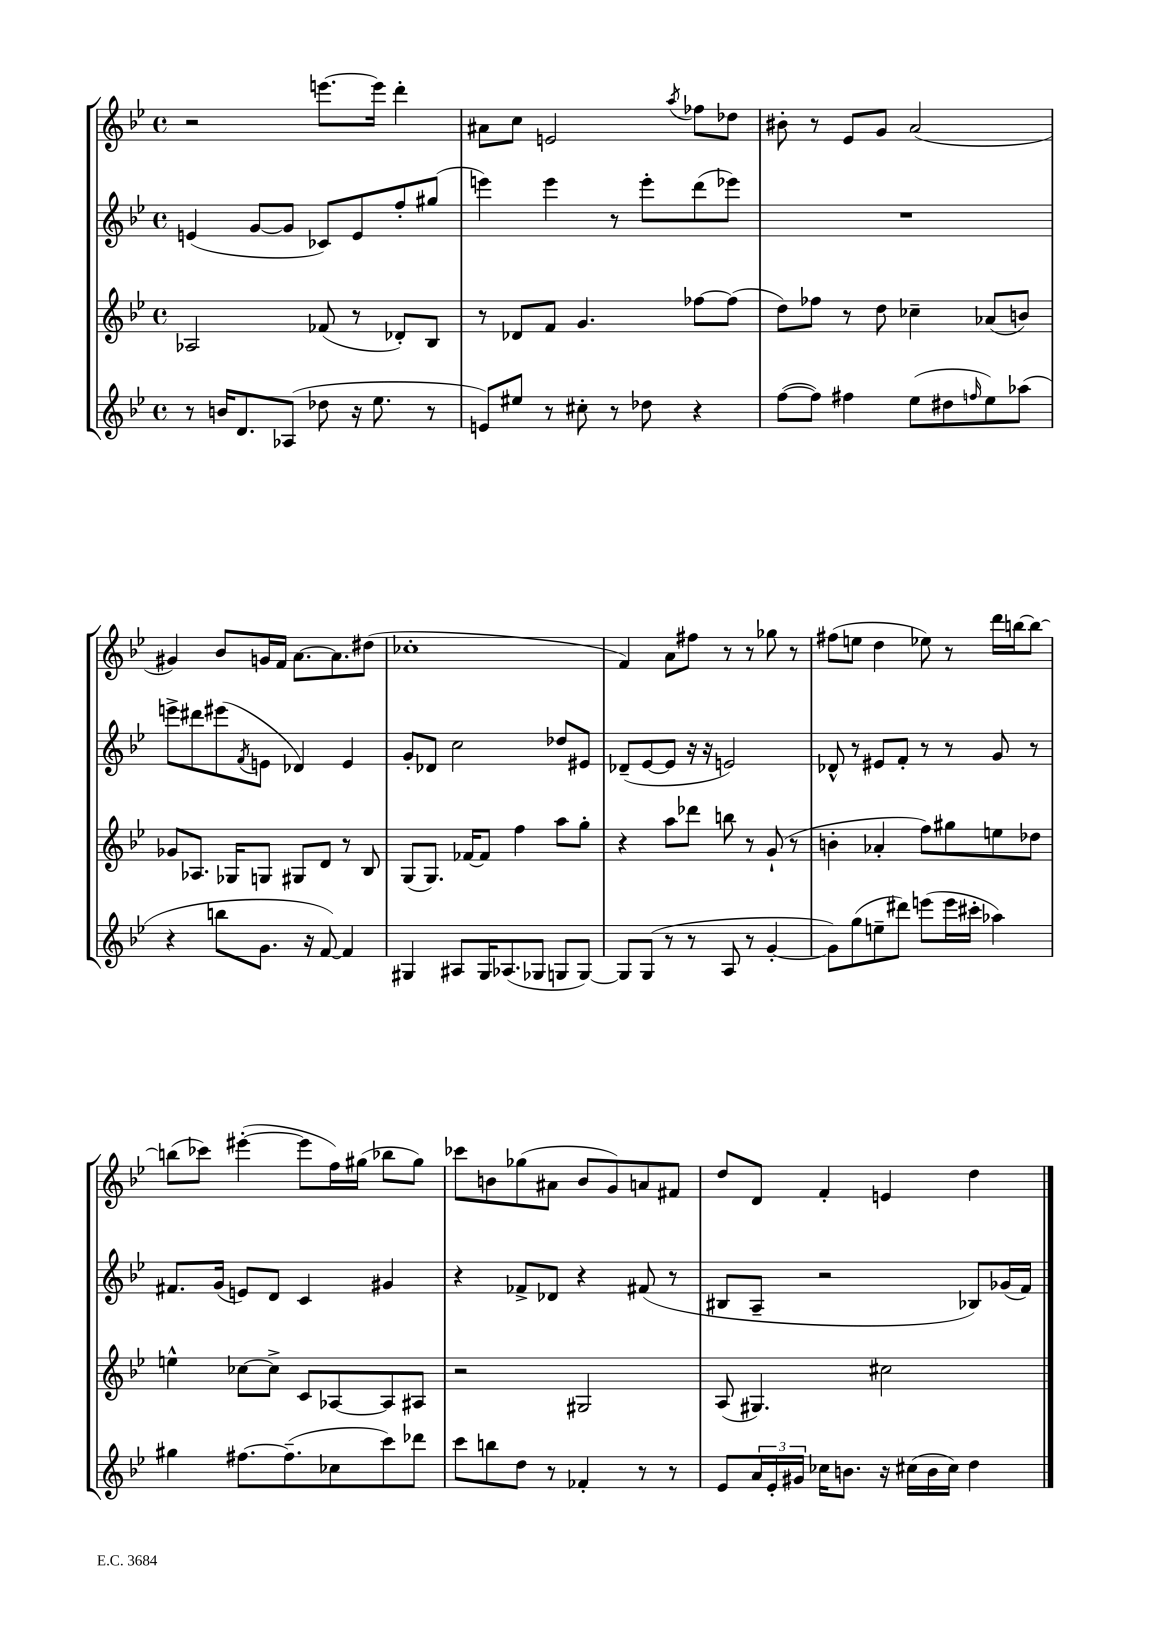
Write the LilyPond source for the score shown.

<<
\new StaffGroup <<
\new Staff = "s0" {
    \clef treble \key bes \major \defaultTimeSignature \time 4/4
    r2 e'''8.~ e'''16 d'''4-. |
    ais'8 c''8 e'2 \acciaccatura { a''8 } fes''8 des''8 |
    bis'8-. r8 ees'8 g'8 a'2( |
    gis'4) bes'8 g'16 f'16 a'8.~ a'8. dis''8( |
    ces''1-. |
    f'4) a'8 fis''8 r8 r8 ges''8 r8 |
    fis''8( e''8 d''4 ees''8) r8 d'''16 b''16~ b''8~ |
    b''8( ces'''8) eis'''4~-.( eis'''8 f''16) gis''16( bes''8 gis''8) |
    ces'''8 b'8 ges''8( ais'8 b'8 g'8) a'8 fis'8 |
    d''8 d'8 f'4-. e'4 d''4 \bar "|." |
}
\new Staff = "s1" {
    \clef treble \key bes \major \defaultTimeSignature \time 4/4
    e'4( g'8~ g'8 ces'8) e'8 f''8-. gis''8( |
    e'''4) e'''4 r8 e'''8-. d'''8( ees'''8) |
    R1 |
    e'''8-> dis'''8 eis'''8( \acciaccatura { f'8 } e'8 des'4) e'4 |
    g'8-. des'8 c''2 des''8 eis'8 |
    des'8--( ees'8~ ees'8 r16 r16 e'2) |
    des'8-^ r8 eis'8 f'8-. r8 r8 g'8 r8 |
    fis'8. g'16( e'8) d'8 c'4 gis'4 |
    r4 fes'8-> des'8 r4 fis'8( r8 |
    bis8 a8-- r2 bes8) ges'16( f'16) \bar "|." |
}
\new Staff = "s2" {
    \clef treble \key bes \major \defaultTimeSignature \time 4/4
    aes2 fes'8( r8 des'8-.) bes8 |
    r8 des'8 f'8 g'4. fes''8~ fes''8( |
    d''8) fes''8 r8 d''8 ces''4-- aes'8( b'8) |
    ges'8 aes8. ges16 g8 gis8 d'8 r8 bes8 |
    g8( g8.) fes'16~ fes'8 f''4 a''8 g''8-. |
    r4 a''8 des'''8 b''8 r8 g'8-!( r8 |
    b'4-. aes'4-. f''8) gis''8 e''8 des''8 |
    e''4-^ ces''8~ ces''8-> c'8 aes8~ aes8 ais8 |
    r2 gis2 |
    a8( gis4.) cis''2 \bar "|." |
}
\new Staff = "s3" {
    \clef treble \key bes \major \defaultTimeSignature \time 4/4
    r8 b'16 d'8. aes8( des''8 r16 ees''8. r8 |
    e'8) eis''8 r8 cis''8-. r8 des''8 r4 |
    f''8~( f''8) fis''4 ees''8( dis''8 \grace { f''16 } ees''8) aes''8( |
    r4 b''8 g'8. r16 f'8~) f'4 |
    gis4 ais8 gis16 aes8.( ges8 g8 g8~) |
    g8 g8( r8 r8 a8 r8 g'4~-. |
    g'8) g''8( e''8-- dis'''8) e'''8( e'''16 cis'''16-. aes''4) |
    gis''4 fis''8.~ fis''8.--( ces''8 c'''8) des'''8 |
    c'''8 b''8 d''8 r8 fes'4-. r8 r8 |
    ees'8 \tuplet 3/2 { a'16 ees'16-. gis'16 } ces''16 b'8. r16 cis''16( b'16 cis''16) d''4 \bar "|." |
}
>>
>>
\layout { \context { \Score \remove "Bar_number_engraver" } }
